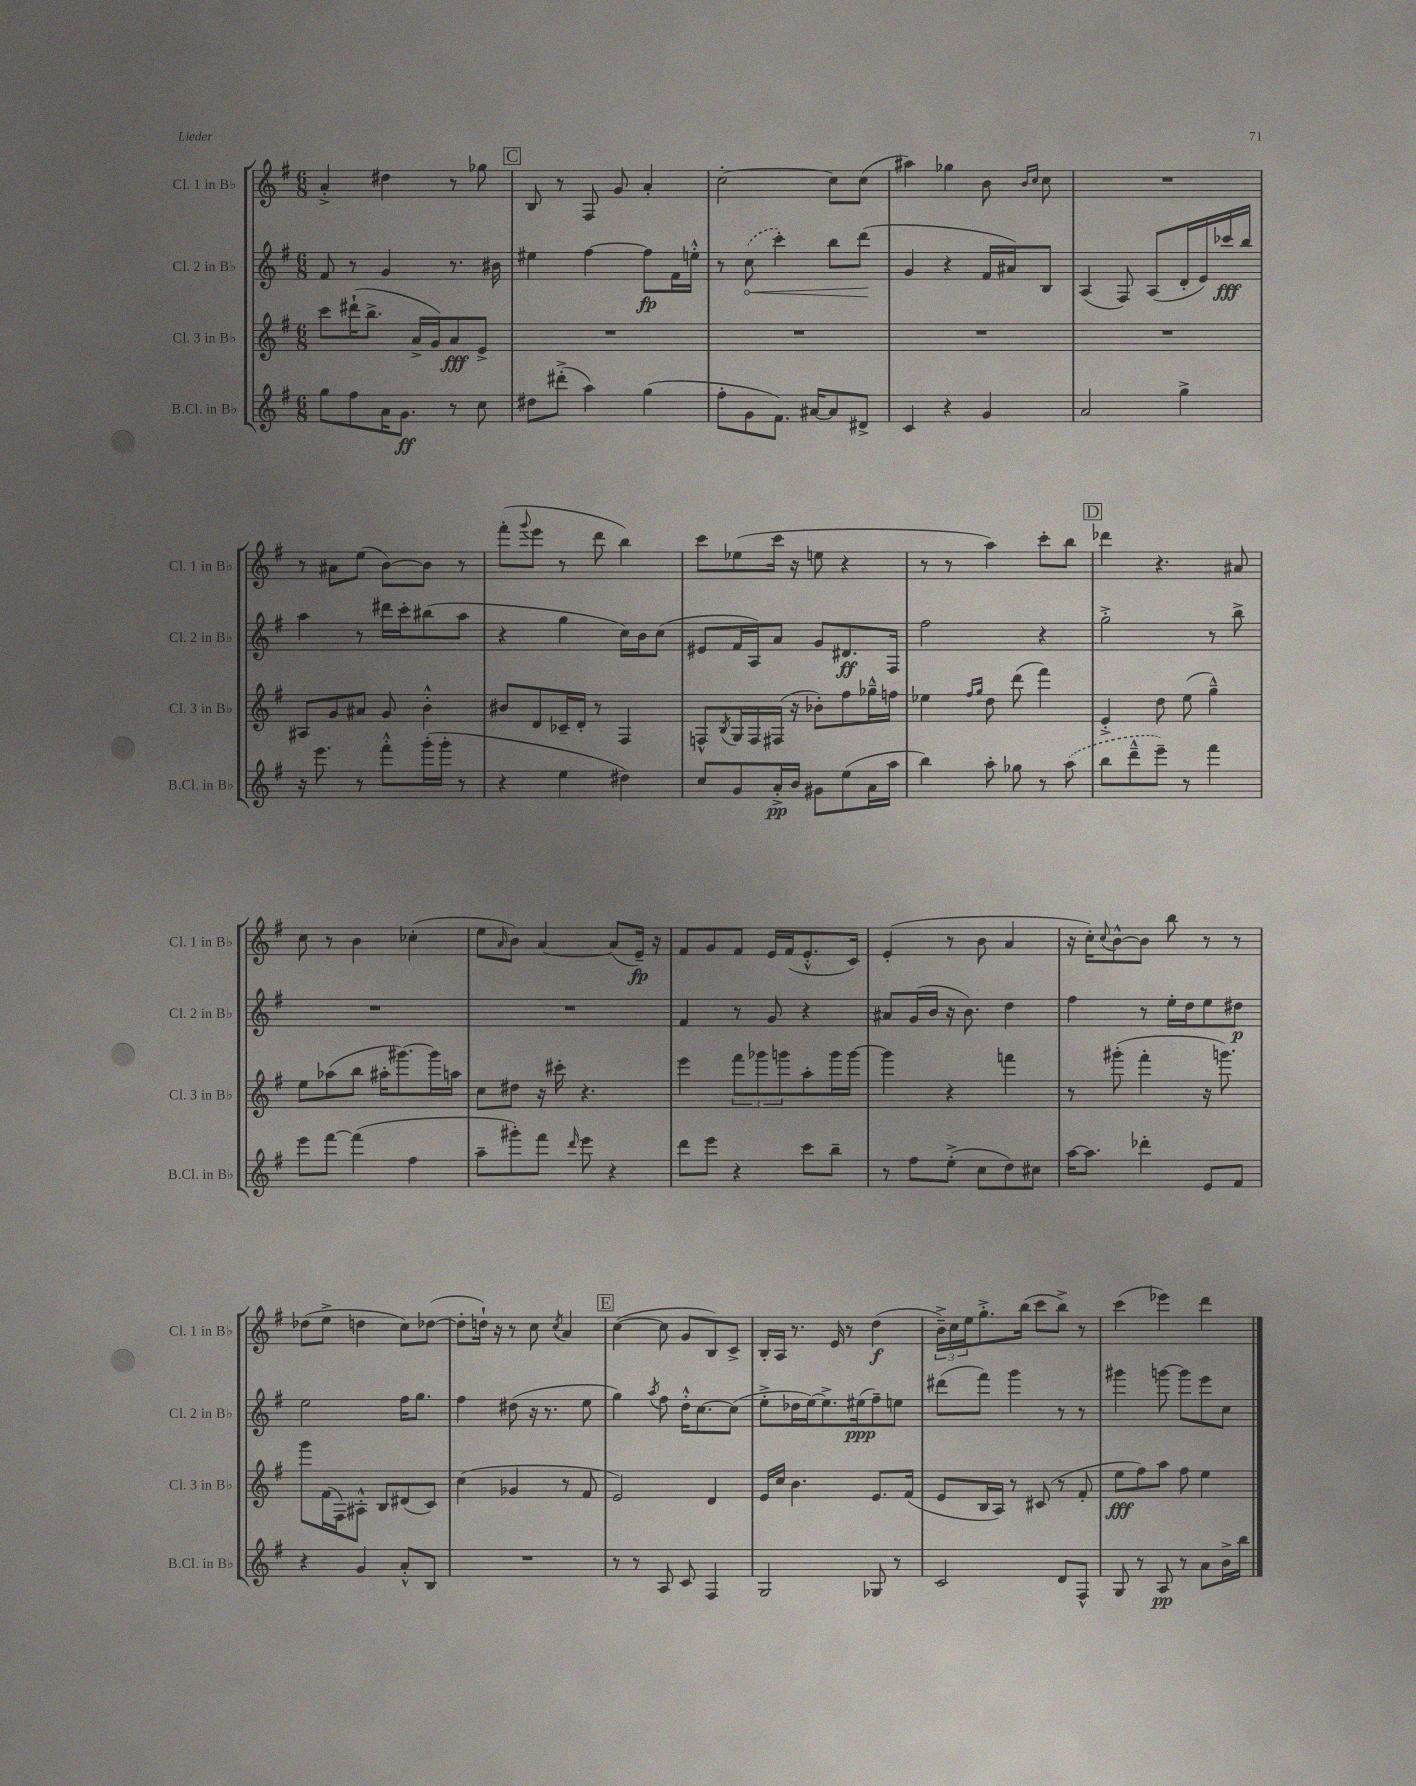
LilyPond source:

<<
\new StaffGroup <<
\new Staff = "s0" \with { instrumentName = "Cl. 1 in Bb" shortInstrumentName = "Cl. 1 in Bb" } {
    \clef treble \key g \major \numericTimeSignature \time 6/8
    a'4-.-> dis''4 r8 ges''8 |
    \mark \markup { \box "C" } b8 r8 fis8 g'8 a'4-. |
    c''2~-. c''8 c''8( |
    ais''4) ges''4 b'8 \grace { b'16 c''16 } c''8 |
    R2. |
    r8 ais'8 e''8( b'8~) b'8 r8 |
    fis'''8-.( \appoggiatura { g'''8 } e'''8 r8 d'''8 b''4) |
    c'''8 ees''8( c'''16 r16 e''8 r4 |
    r8 r8 a''4) c'''8-. b''8 |
    \mark \markup { \box "D" } des'''4 r4. ais'8 |
    c''8 r8 b'4 ces''4-.( |
    e''8 \grace { a'16 } b'8) a'4~ a'8( e'16--\fp) r16 |
    fis'8 g'8 fis'8 e'16 fis'16( e'8.-.-^ c'16) |
    e'4-.( r8 b'8 a'4 |
    r16 c''16-.) \appoggiatura { c''8 } b'8~-^ b'8 b''8 r8 r8 |
    des''8( e''8-> d''4 c''8) des''8~( |
    des''8-. d''16-!) r16 r8 c''8 \acciaccatura { c''8 } a'4 |
    \mark \markup { \box "E" } c''4~( c''8 g'8 b8) c'8-> |
    b16-. a16 r8. e'16 r8 d''4\f( |
    \tuplet 3/2 { b'16--->) c''16 e''16 } g''8.-.-> b''16( c'''8 b''8->) r8 |
    c'''4( ees'''4) d'''4 \bar "|." |
}
\new Staff = "s1" \with { instrumentName = "Cl. 2 in Bb" shortInstrumentName = "Cl. 2 in Bb" } {
    \clef treble \key g \major \numericTimeSignature \time 6/8
    fis'8 r8 g'4 r8. bis'16 |
    \mark \markup { \box "C" } eis''4 fis''4~ fis''8\fp fis'16 e''16-.-^ |
    r8 \once \override Hairpin.circled-tip = ##t \once \slurDashed c''8\<( c'''4-.) b''8 d'''8\!( |
    g'4 r4 fis'16 ais'16) b8 |
    a4( fis8) a8( d'16-. e'16) ces'''16\fff b''16 |
    a''4 r8 dis'''16 c'''16-. bis''8( a''8 |
    r4 g''4 c''16) b'16 c''8( |
    eis'8 fis'16 a16) a'8 g'8 dis'8.\ff fis16 |
    fis''2 r4 |
    \mark \markup { \box "D" } g''2-.-> r8 b''8-> |
    R2. |
    R2. |
    fis'4 r8 g'8 r4 |
    ais'8 g'16( b'16 r16 b'8.) d''4 |
    fis''4 r8 e''16-. d''16 e''8 dis''8\p |
    e''2 fis''16 g''8. |
    fis''4 dis''8( r16 r8. e''8 |
    \mark \markup { \box "E" } g''4) \acciaccatura { a''8 } fis''8 d''16-.-^ c''8.~ c''8( |
    e''8-.-> des''16 e''16~) e''8.-> eis''16\ppp( fis''8--) e''8 |
    dis'''8( fis'''8) g'''4 r8 r8 |
    gis'''4 g'''8~ g'''8 e'''8 c''8 \bar "|." |
}
\new Staff = "s2" \with { instrumentName = "Cl. 3 in Bb" shortInstrumentName = "Cl. 3 in Bb" } {
    \clef treble \key g \major \numericTimeSignature \time 6/8
    c'''8 dis'''16-!( b''8.-> a'16-> g'16) a'8\fff e'8-> |
    \mark \markup { \box "C" } R2. |
    R2. |
    R2. |
    R2. |
    ais8 g'8 ais'8 g'8 b'4-.-^ |
    bis'8 d'8 ces'16-- d'16-. r8 fis4 |
    f8-^ \acciaccatura { b8 } g16 f16 fis16( r16 bes'8-.) fis''8 ges''16---^ f''16 |
    ees''4 \grace { fis''16 g''16 } d''8 d'''8( fis'''4) |
    \mark \markup { \box "D" } e'4-.-> d''8 e''8( g''4---^) |
    e''8 aes''8( b''8 ais''16-. gis'''8.~) gis'''16 a''16 |
    c''8 dis''8 r16 cis'''16-. r4. |
    e'''4 \tuplet 3/2 { fis'''8 ges'''8 g'''8 } a''8-. g'''16 g'''16~ |
    g'''4 r4 f'''4 |
    r8 gis'''8-.( fis'''4-. r16 g'''8.) |
    g'''8 fis'16( fis16) ais8-.-^ b8 dis'8( c'8) |
    c''4( ges'4 r8 fis'8 |
    \mark \markup { \box "E" } e'2) d'4 |
    e'16 c''16 b'4. e'8. fis'16( |
    e'8 b16 a16) r8 cis'8( r8 fis'8-. |
    e''8\fff fis''8) a''8 fis''8 e''4 \bar "|." |
}
\new Staff = "s3" \with { instrumentName = "B.Cl. in Bb" shortInstrumentName = "B.Cl. in Bb" } {
    \clef treble \key g \major \numericTimeSignature \time 6/8
    g''8 fis''8 a'16 g'8.\ff r8 c''8 |
    \mark \markup { \box "C" } dis''8 dis'''8-.->( a''4) g''4( |
    fis''8-. g'8 fis'8.) ais'16~ ais'8 dis'8-> |
    c'4 r4 g'4 |
    a'2 g''4-> |
    r16 e'''8. r8 fis'''8-.-^ g'''16-.( g'''16-. r8 |
    r4 e''4 dis''4) |
    c''8 g'8 a'16-.->\pp b'16 gis'8 e''8( a'16 a''16 |
    b''4) a''8-. ges''8 r8 \once \slurDashed a''8( |
    \mark \markup { \box "D" } b''8 d'''8---^ e'''8--) r8 fis'''4 |
    e'''8 fis'''8~ fis'''4( fis''4 |
    a''8-- gis'''8-.) fis'''8 \grace { d'''16 } e'''8 r4 |
    d'''8 e'''8 r4 c'''8 b''8-- |
    r8 fis''8 e''8-.->( c''8 d''8) cis''8 |
    a''16~ a''8. des'''4-. e'8 fis'8 |
    r4 g'4 a'8-.-^ b8 |
    R2. |
    \mark \markup { \box "E" } r8 r8 a8 c'8 fis4 |
    g2 ges8 r8 |
    c'2 d'8 fis8-^ |
    g8 r8 a8\pp r8 a'8 b'16-> b''16 \bar "|." |
}
>>
>>
\layout { \context { \Score \remove "Bar_number_engraver" } }
